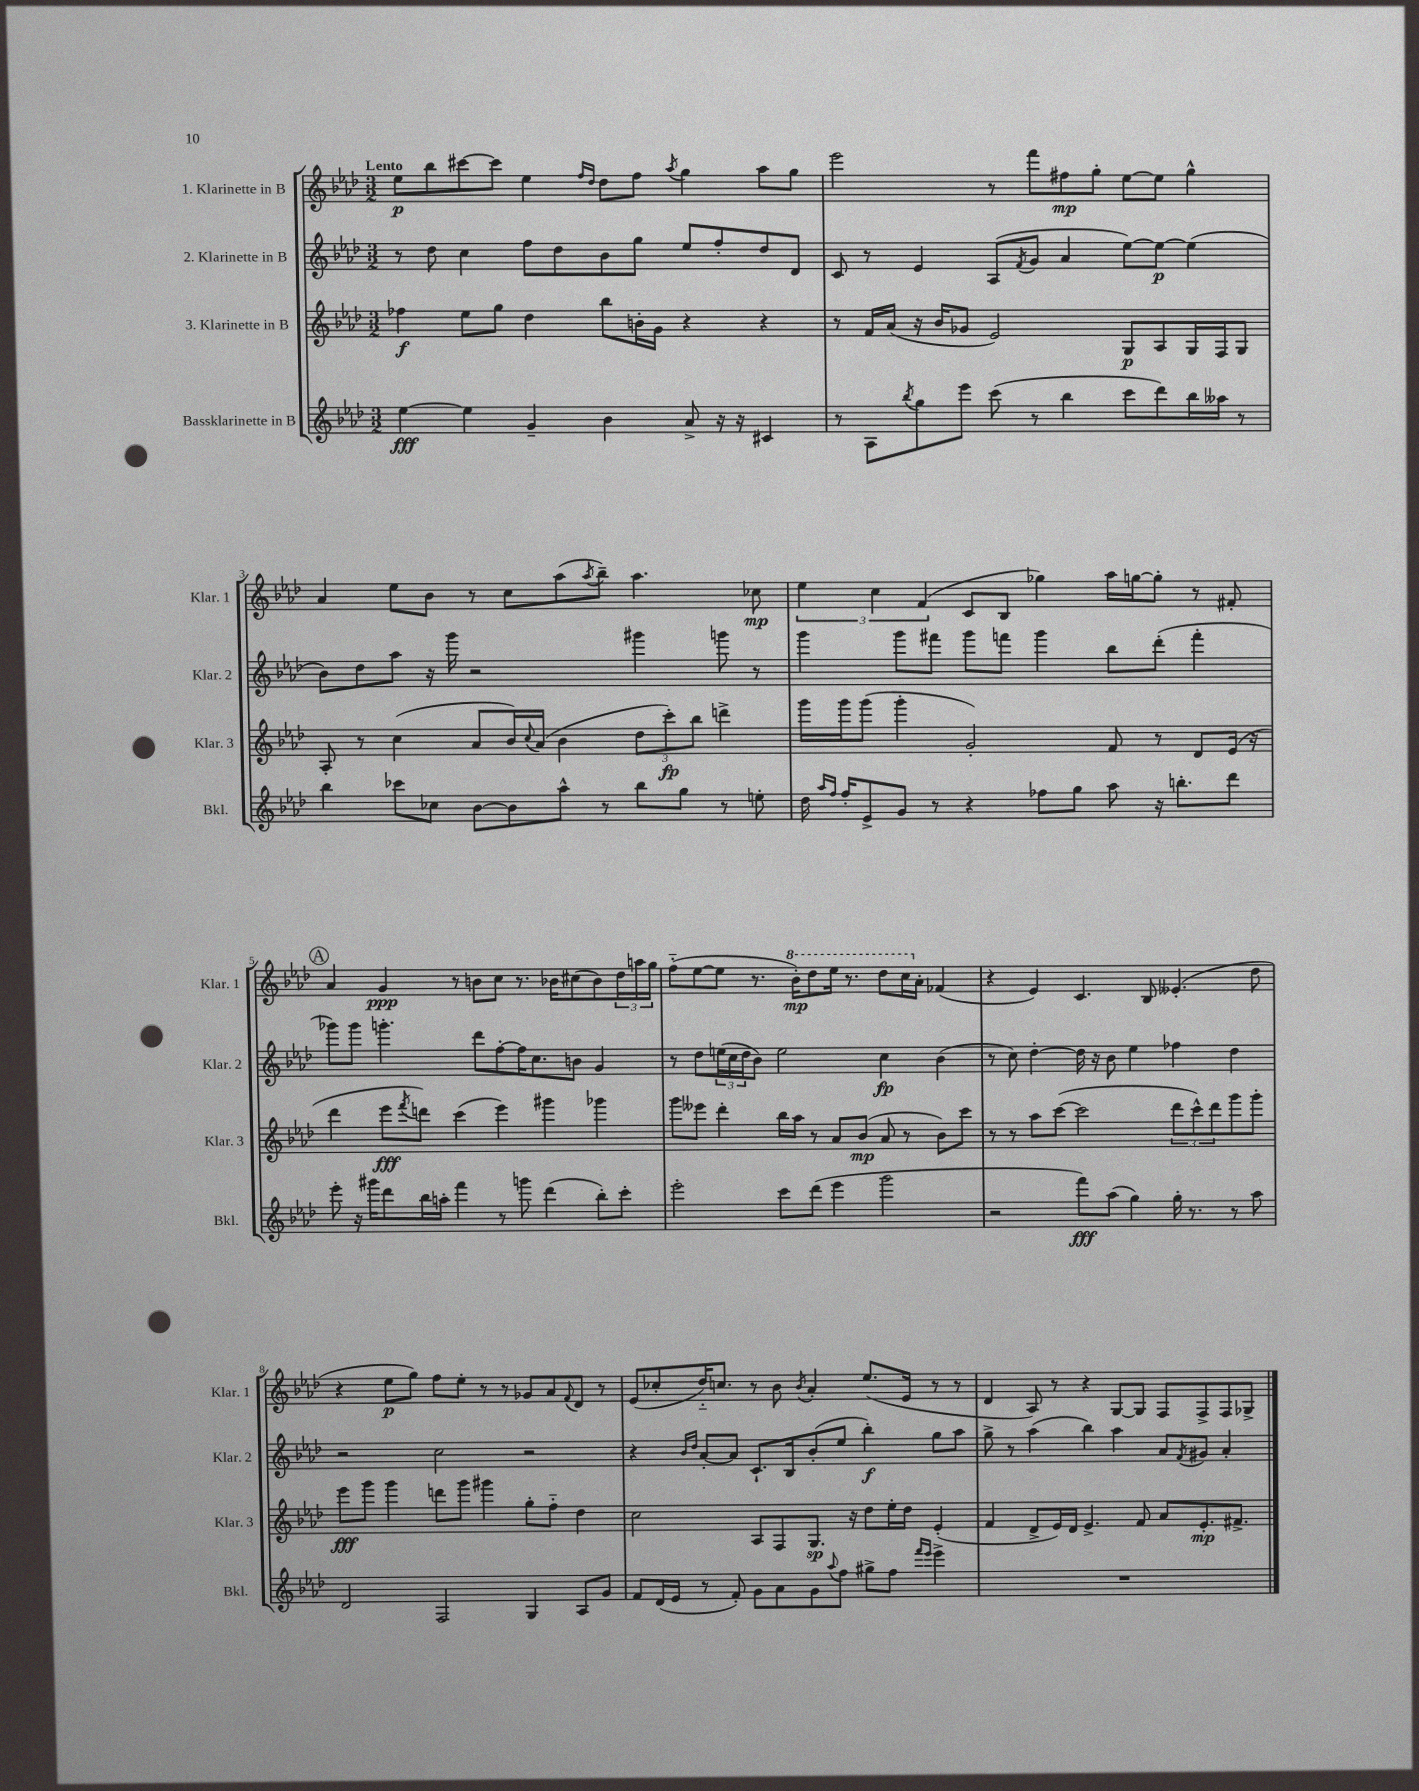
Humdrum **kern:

**kern	**kern	**kern	**kern
*staff4	*staff3	*staff2	*staff1
*clefG2	*clefG2	*clefG2	*clefG2
*k[b-e-a-d-]	*k[b-e-a-d-]	*k[b-e-a-d-]	*k[b-e-a-d-]
*M3/2	*M3/2	*M3/2	*M3/2
[4ee-	4ff-	8r	8ee-
.	.	8dd-	8bb-
4ee-]	8ee-	4cc	[8ccc#
.	8gg	.	8ccc#]
4g~	4dd-	8ff	4ee-
.	.	8dd-	.
.	.	.	16qqff
.	.	.	16qqdd-
4b-	8bb-	8b-	8dd-
.	16b'	8gg	8ff
.	16g	.	.
.	.	.	8qaa-
8a-^	4r	8ee-	4gg
16r	.	8ff'	.
16r	.	.	.
4c#	4r	8dd-	8aa-
.	.	8d-	8gg
=	=	=	=
8r	8r	8c	2eee-
8A-	16f	8r	.
.	(16a-	.	.
8qbb-	.	.	.
8gg	16r	4e-	.
.	16b-	.	.
8eee-	8g-	.	.
(8ccc	2e-)	(8A-	8r
.	.	8qf	.
8r	.	8g	8fff
4bb-	.	4a-	8ff#
.	.	.	8gg'
8ccc	8G	[8ee-)	[8ee-
8ddd-)	8A-	8ee-_	8ee-]
16bb-	16G	(4ee-]	4gg^^
16aa--	16F	.	.
8r	8G	.	.
=	=	=	=
4bb-	8A-'	8b-)	4a-
.	8r	8dd-	.
8ccc-	(4cc	8aa-	8ee-
8cc-	.	16r	8b-
.	.	16ggg	.
[8b-	8a-	2r	8r
8b-]	16b-)	.	8cc
.	8qqcc	.	.
.	(16a-	.	.
8aa-^^	4b-	.	(8aa-
.	.	.	8qaa-
8r	.	.	8bb-~)
8bb-	12dd-	4ggg#	4.aa-
.	12ccc')	.	.
8gg	.	.	.
.	12bb-	.	.
8r	4ddd^	8ggg	.
8ee'	.	8r	8cc-
=	=	=	=
16dd-	16ggg	4ggg	6ee-
16qqaa-	.	.	.
16qqff	.	.	.
16ff'	16ggg	.	.
8e-^	(8ggg	.	.
.	.	.	6cc
8g	4ggg'	8ggg	.
.	.	.	(6f
8r	.	8fff#	.
4r	2g')	8ggg	8c
.	.	8fff	8B-
8ff-	.	4ggg	4gg-)
8gg	.	.	.
8aa-	8f	8bb-	16aa-
.	.	.	[16gg
16r	8r	(8ddd-'	8gg']
8.bb'	.	.	.
.	8d-	4fff'	8r
8ddd-	(16e-	.	8f#'
.	16r	.	.
=	=	=	=
8eee-'	4ddd-	8ggg-)	4a-
16r	.	8ggg-	.
16ggg#	.	.	.
8ddd-	8eee-	4.ggg'	4g
.	8qfff	.	.
16bb-	8ddd)	.	.
16aa'	.	.	.
4fff	(4ccc	.	8r
.	.	8ddd-	8b
8r	4eee-)	[8ff'	8cc
8ggg	.	16ff]	8.r
.	.	8.cc	.
(4ddd-	4ggg#	.	.
.	.	.	16b-
.	.	8b	(8cc#
8bb-')	4ggg-	4g	8b-)
8ccc'	.	.	24dd-
.	.	.	24aa
.	.	.	24gg
=	=	=	=
2eee-'	8ggg	8r	(8ff'~
.	8eee--	8dd-	[8ee-
.	4ddd-'	(24ee	8ee-]
.	.	24cc	.
.	.	24dd-	.
.	.	8b-)	8.r
8ccc	16bb-	2ee	.
.	16aa-	.	16bb-')
(8ddd-	8r	.	8ddd-
4eee-	8a-	.	16eee-
.	.	.	8.r
.	(8b-	.	.
2ggg	8a-	4cc	8ddd-
.	8r	.	16ccc
.	.	.	16a-'
.	8b-)	(4b-	(4f-
.	8ccc	.	.
=	=	=	=
2r	8r	8r	4r
.	8r	8cc)	.
.	8aa-	[4dd-'	4e-)
.	([8ccc	.	.
8fff)	2ccc]	16dd-]	4.c
.	.	16r	.
(8aa-	.	8b-	.
4gg)	.	4ee-	.
.	.	.	8B-
16gg'	12ddd-	4ff-	(4.e--'
8.r	.	.	.
.	12ccc^^)	.	.
.	12ddd-	.	.
8r	8ggg	4dd-	.
8aa-	8ggg'	.	8dd-
=	=	=	=
2d-	8eee-	2r	4r
.	8ggg	.	.
.	4ggg	.	8ee-
.	.	.	8gg)
2F	8ddd	2cc	8ff
.	8ggg	.	8ee-'
.	4ggg#	.	8r
.	.	.	8r
4G	8gg'	2r	8g-
.	8ff'~	.	8a-
.	.	.	8qqf
8A-	4dd-	.	8d-
8g	.	.	8r
=	=	=	=
8f	2cc	4r	(8e-
(16d-	.	.	8cc-'
16e-	.	.	.
.	.	16qqb-	.
.	.	16qqdd-	.
8r	.	[8a-'	16dd-'~)
.	.	.	8.cc
8f')	.	8a-]	.
8g	8A-	8.c`	8r
8a-	8F	.	8b-
.	.	16B-	.
.	.	.	8qb-
8g	8.G	(8b-'	4a-'
8qqaa-	.	.	.
8ff	.	8ee-	.
.	16r	.	.
8gg#^	8dd-	4bb-')	(8.ee-
8ff	16ee-'	.	.
.	16dd-	.	16e-
16qqfff	.	.	.
16qqeee-	.	.	.
4eee-^	(4e-'	8gg	8r
.	.	8aa-	8r
=	=	=	=
1.r	4f	8gg^	4d-
.	.	8r	.
.	8d-^	(4aa-	8A-)
.	16e-)	.	8r
.	16d-	.	.
.	4.e-^	4bb-)	4r
.	.	4aa-	[8G
.	8f	.	8G]
.	8a-	8a-	8F
.	.	8qf	.
.	8.e-'	8g#	8F^
.	.	4a-'	8F
.	8.f#^	.	.
.	.	.	8G-^
==	==	==	==
*-	*-	*-	*-
